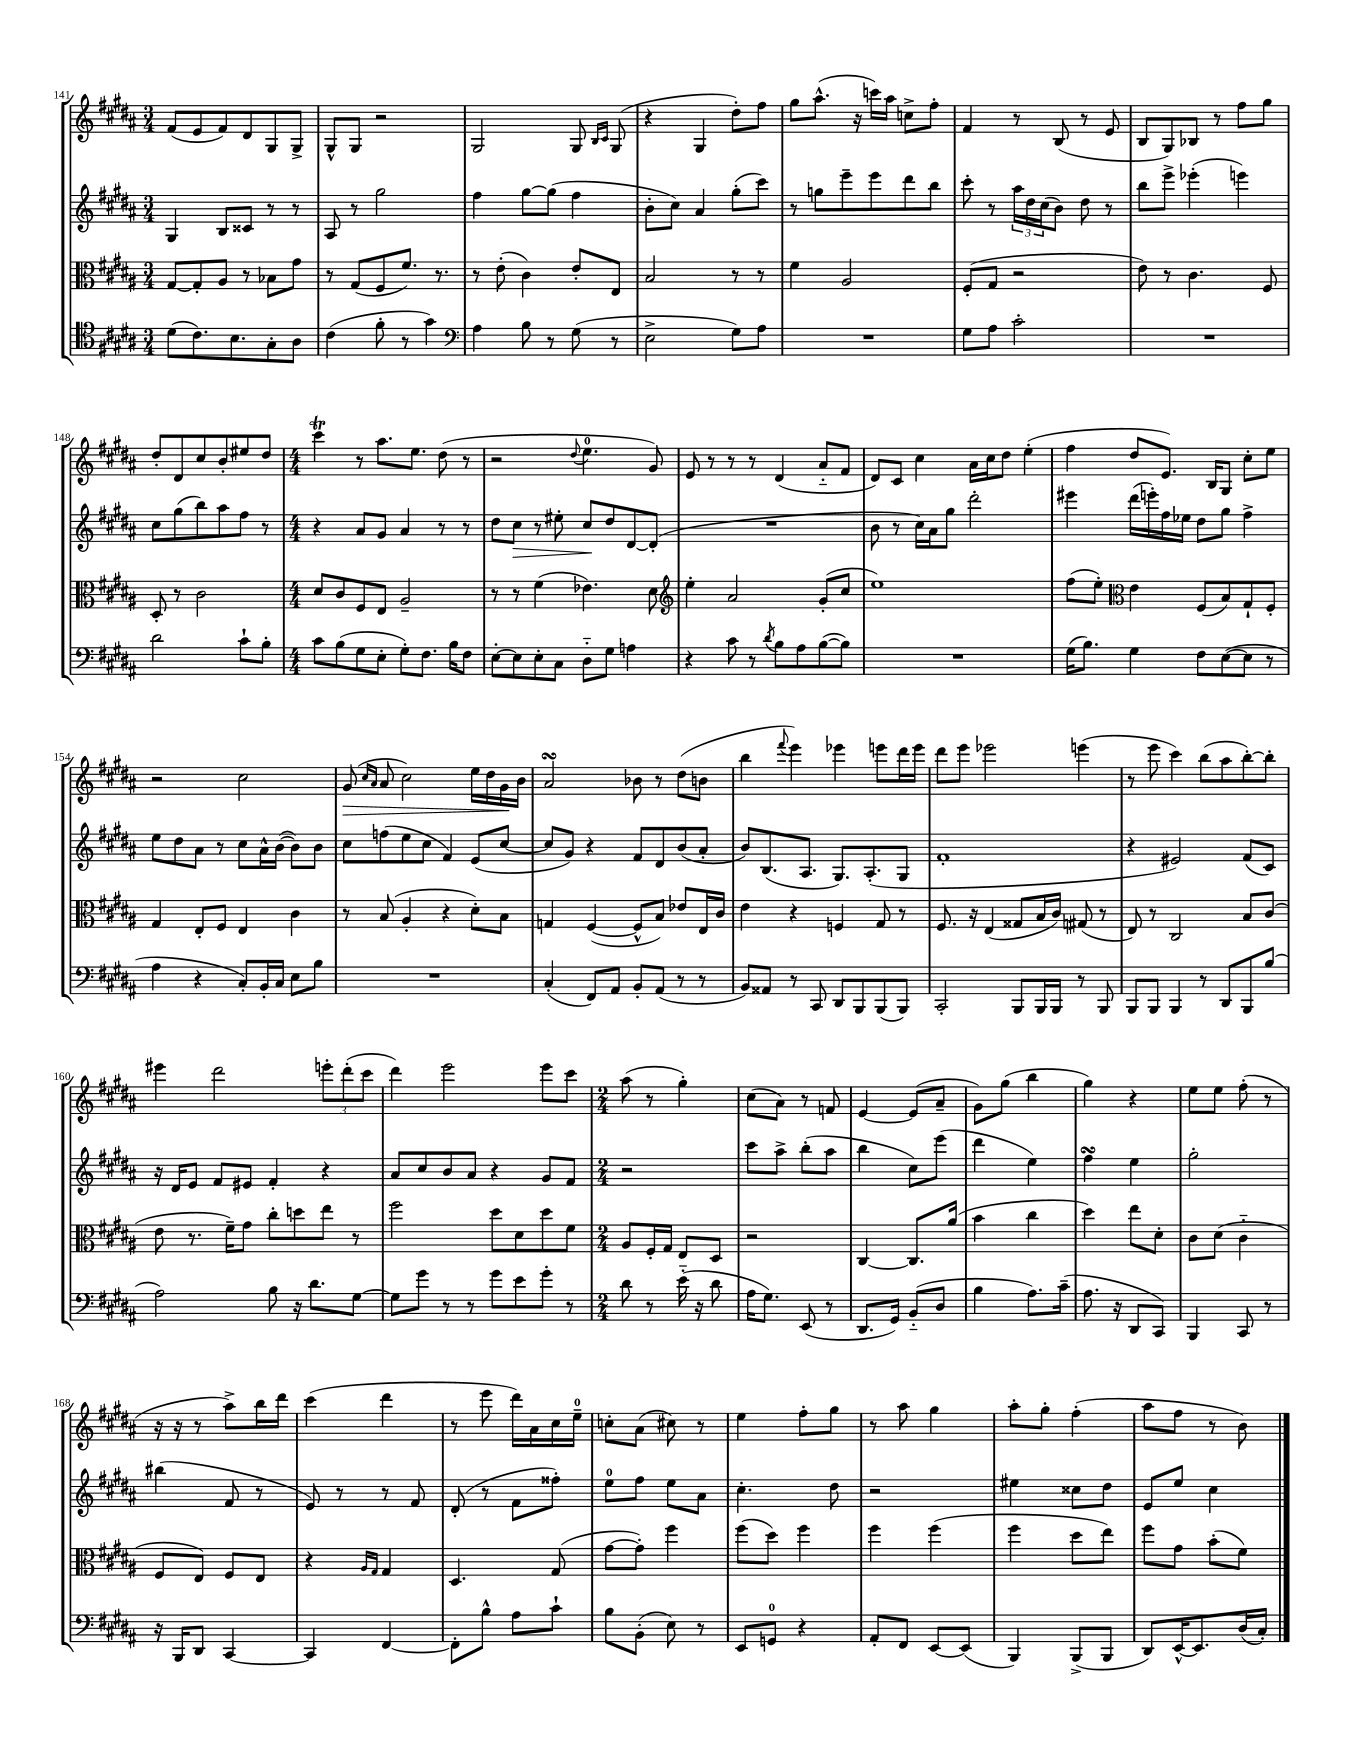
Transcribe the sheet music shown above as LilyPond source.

<<
\new StaffGroup <<
\new Staff = "s0" {
    \clef treble \key b \major \numericTimeSignature \time 3/4
    fis'8( e'8 fis'8) dis'8 gis8 gis8-> |
    gis8-^ gis8 r2 |
    gis2 gis8 \grace { b16 cis'16 } gis8( |
    r4 gis4 dis''8-.) fis''8 |
    gis''8 ais''8.-^( r16 c'''16) ais''16 c''8-> fis''8-. |
    fis'4 r8 b8( r8 e'8 |
    b8 gis8) bes8 r8 fis''8 gis''8 |
    dis''8-. dis'8 cis''8 b'8-. eis''8 dis''8 |
    \numericTimeSignature \time 4/4 cis'''4\trill r8 ais''8. e''8. dis''8( r8 |
    r2 \appoggiatura { dis''8 } e''4.-0 gis'8) |
    e'8 r8 r8 r8 dis'4( ais'8-_ fis'8 |
    dis'8) cis'8 cis''4 ais'16 cis''16 dis''8 e''4-.( |
    fis''4 dis''8 e'8.) b16 gis8 cis''8-. e''8 |
    r2 cis''2 |
    gis'8\>( \grace { cis''16 ais'16 } ais'8 cis''2) e''16 dis''16 gis'16\! b'16 |
    ais'2\turn bes'8 r8 dis''8( b'8 |
    b''4 \appoggiatura { fis'''8 } e'''4) ees'''4 e'''8 dis'''16 e'''16 |
    dis'''8 e'''8 ees'''2 e'''4( |
    r8 e'''8 cis'''4) b''8( ais''8 b''8~-.) b''8-. |
    eis'''4 dis'''2 \tuplet 3/2 { e'''8-. dis'''8-.( cis'''8 } |
    dis'''4) e'''2 e'''8 cis'''8 |
    \numericTimeSignature \time 2/4 ais''8( r8 gis''4-.) |
    cis''8( ais'8) r8 f'8 |
    e'4~ e'8( ais'8-- |
    gis'8) gis''8( b''4 |
    gis''4) r4 |
    e''8 e''8 fis''8-.( r8 |
    r16 r16 r8 ais''8->) b''16 dis'''16 |
    cis'''4( dis'''4 |
    r8 e'''8 dis'''16) ais'16 cis''16 e''16-0-- |
    c''8-. ais'8( cis''8) r8 |
    e''4 fis''8-. gis''8 |
    r8 ais''8 gis''4 |
    ais''8-. gis''8-. fis''4-.( |
    ais''8 fis''8 r8 b'8) \bar "|." |
}
\new Staff = "s1" {
    \clef treble \key b \major \numericTimeSignature \time 3/4
    gis4 b8 cisis'8 r8 r8 |
    ais8 r8 gis''2 |
    fis''4 gis''8~ gis''8( fis''4 |
    b'8-. cis''8) ais'4 gis''8-.( cis'''8) |
    r8 g''8 e'''8-- e'''8 dis'''8 b''8 |
    cis'''8-. r8 \tuplet 3/2 { ais''16 dis''16 cis''16( } b'8) dis''8 r8 |
    b''8 e'''8-> ees'''4-.( e'''4) |
    cis''8 gis''8( b''8) ais''8 fis''8 r8 |
    \numericTimeSignature \time 4/4 r4 ais'8 gis'8 ais'4 r8 r8 |
    dis''8 cis''8\> r8 eis''8-. cis''8\! dis''8 dis'8~ dis'8-.( |
    R1 |
    b'8 r8 cis''16) ais'16 gis''8 dis'''2-. |
    eis'''4 dis'''16( e'''16-.) fis''16 ees''16 dis''8 gis''8 fis''4-> |
    e''8 dis''8 ais'8 r8 cis''8 ais'16-^ b'16~( b'8) b'8 |
    cis''8 f''8( e''8 cis''8 fis'4) e'8( cis''8~ |
    cis''8 gis'8) r4 fis'8 dis'8 b'8( ais'8-. |
    b'8) b8.( ais8. gis8.) ais8.-.( gis8 |
    fis'1-. |
    r4 eis'2) fis'8( cis'8) |
    r16 dis'16 e'8 fis'8 eis'8 fis'4-. r4 |
    ais'8 cis''8 b'8 ais'8 r4 gis'8 fis'8 |
    \numericTimeSignature \time 2/4 r2 |
    cis'''8 ais''8-> b''8-.( ais''8 |
    b''4 cis''8) e'''8( |
    dis'''4 e''4) |
    fis''4\turn e''4 |
    gis''2-. |
    bis''4( fis'8 r8 |
    e'8) r8 r8 fis'8 |
    dis'8-.( r8 fis'8 fisis''8-.) |
    e''8-0 fis''8 e''8 ais'8 |
    cis''4.-. dis''8 |
    r2 |
    eis''4 cisis''8 dis''8 |
    e'8 e''8 cis''4 \bar "|." |
}
\new Staff = "s2" {
    \clef alto \key b \major \numericTimeSignature \time 3/4
    gis8~ gis8-. ais8 r8 bes8 gis'8 |
    r8 gis8( fis8 fis'8.) r8. |
    r8 e'8-.( cis'4) e'8-. e8 |
    b2 r8 r8 |
    fis'4 ais2 |
    fis8-.( gis8 r2 |
    e'8) r8 cis'4. fis8 |
    dis8-. r8 cis'2 |
    \numericTimeSignature \time 4/4 dis'8 cis'8 fis8 e8 ais2-- |
    r8 r8 fis'4( ees'4.) dis'8 |
    \clef treble e''4-. ais'2 gis'8-.( cis''8 |
    e''1) |
    fis''8( e''8-.) \clef alto e'4 fis8( b8) gis8-! fis8-. |
    gis4 e8-. fis8 e4 cis'4 |
    r8 b8( ais4-. r4 dis'8-.) b8 |
    g4 fis4~( fis8-^ b8) ees'8 e16 cis'16 |
    e'4 r4 f4 gis8 r8 |
    fis8. r16 e4( gisis8 b16 cis'16) gis8( r8 |
    e8) r8 cis2 b8 cis'8( |
    e'8 r8. fis'16--) gis'8 cis''8-. d''8 e''8 r8 |
    fis''2 dis''8 dis'8 dis''8 fis'8 |
    \numericTimeSignature \time 2/4 ais8 fis16-. gis16 e8 dis8 |
    r2 |
    cis4~ cis8. ais'16( |
    b'4 cis''4 |
    dis''4) e''8 dis'8-. |
    cis'8 dis'8( cis'4-_ |
    fis8 e8) fis8 e8 |
    r4 \grace { ais16 gis16 } gis4 |
    dis4. gis8( |
    gis'8~ gis'8-.) fis''4 |
    fis''8( dis''8) fis''4 |
    fis''4 fis''4( |
    fis''4 dis''8 e''8) |
    fis''8 gis'8 b'8-.( fis'8) \bar "|." |
}
\new Staff = "s3" {
    \clef tenor \key b \major \numericTimeSignature \time 3/4
    dis'8( cis'8.) b8. gis8-. ais8 |
    cis'4( fis'8-. r8 gis'4) |
    \clef bass ais4 b8 r8 gis8( r8 |
    e2-> gis8) ais8 |
    R2. |
    gis8 ais8 cis'2-. |
    R2. |
    dis'2 cis'8-! b8-. |
    \numericTimeSignature \time 4/4 cis'8 b8( gis8 e8-. gis8-.) fis8. b16 fis8 |
    e8~-. e8 e8-. cis8 dis8-_ gis8 a4 |
    r4 cis'8 r8 \acciaccatura { dis'8 } b8 ais8 b8~( b8) |
    R1 |
    gis16( b8.) gis4 fis8 e8~( e8 r8 |
    ais4 r4 cis8-.) b,16-. cis16 e8 b8 |
    R1 |
    cis4-.( fis,8) ais,8 b,8-. ais,8( r8 r8 |
    b,8) aisis,8 r8 cis,8 dis,8 b,,8 b,,8( b,,8) |
    cis,2-. b,,8 b,,16 b,,16 r8 b,,8 |
    b,,8 b,,8 b,,4 r8 dis,8 b,,8 b8( |
    ais2) b8 r16 dis'8. gis8~ |
    gis8 gis'8 r8 r8 gis'8 e'8 gis'8-. r8 |
    \numericTimeSignature \time 2/4 dis'8 r8 e'16-_( r16 dis'8 |
    ais16 gis8.) e,8( r8 |
    dis,8. gis,16) b,8-_( dis8 |
    b4 ais8.) cis'16--( |
    ais8. r16 dis,8 cis,8) |
    b,,4 cis,8 r8 |
    r16 b,,16 dis,8 cis,4~ |
    cis,4 fis,4~ |
    fis,8-. b8-^ ais8 cis'8-! |
    b8 b,8-.( e8) r8 |
    e,8 g,8-0 r4 |
    ais,8-. fis,8 e,8~ e,8( |
    b,,4) b,,8->( b,,8 |
    dis,8) e,16~-^ e,8. dis16( cis16-.) \bar "|." |
}
>>
>>
\layout { \context { \Score currentBarNumber = #141 } }
